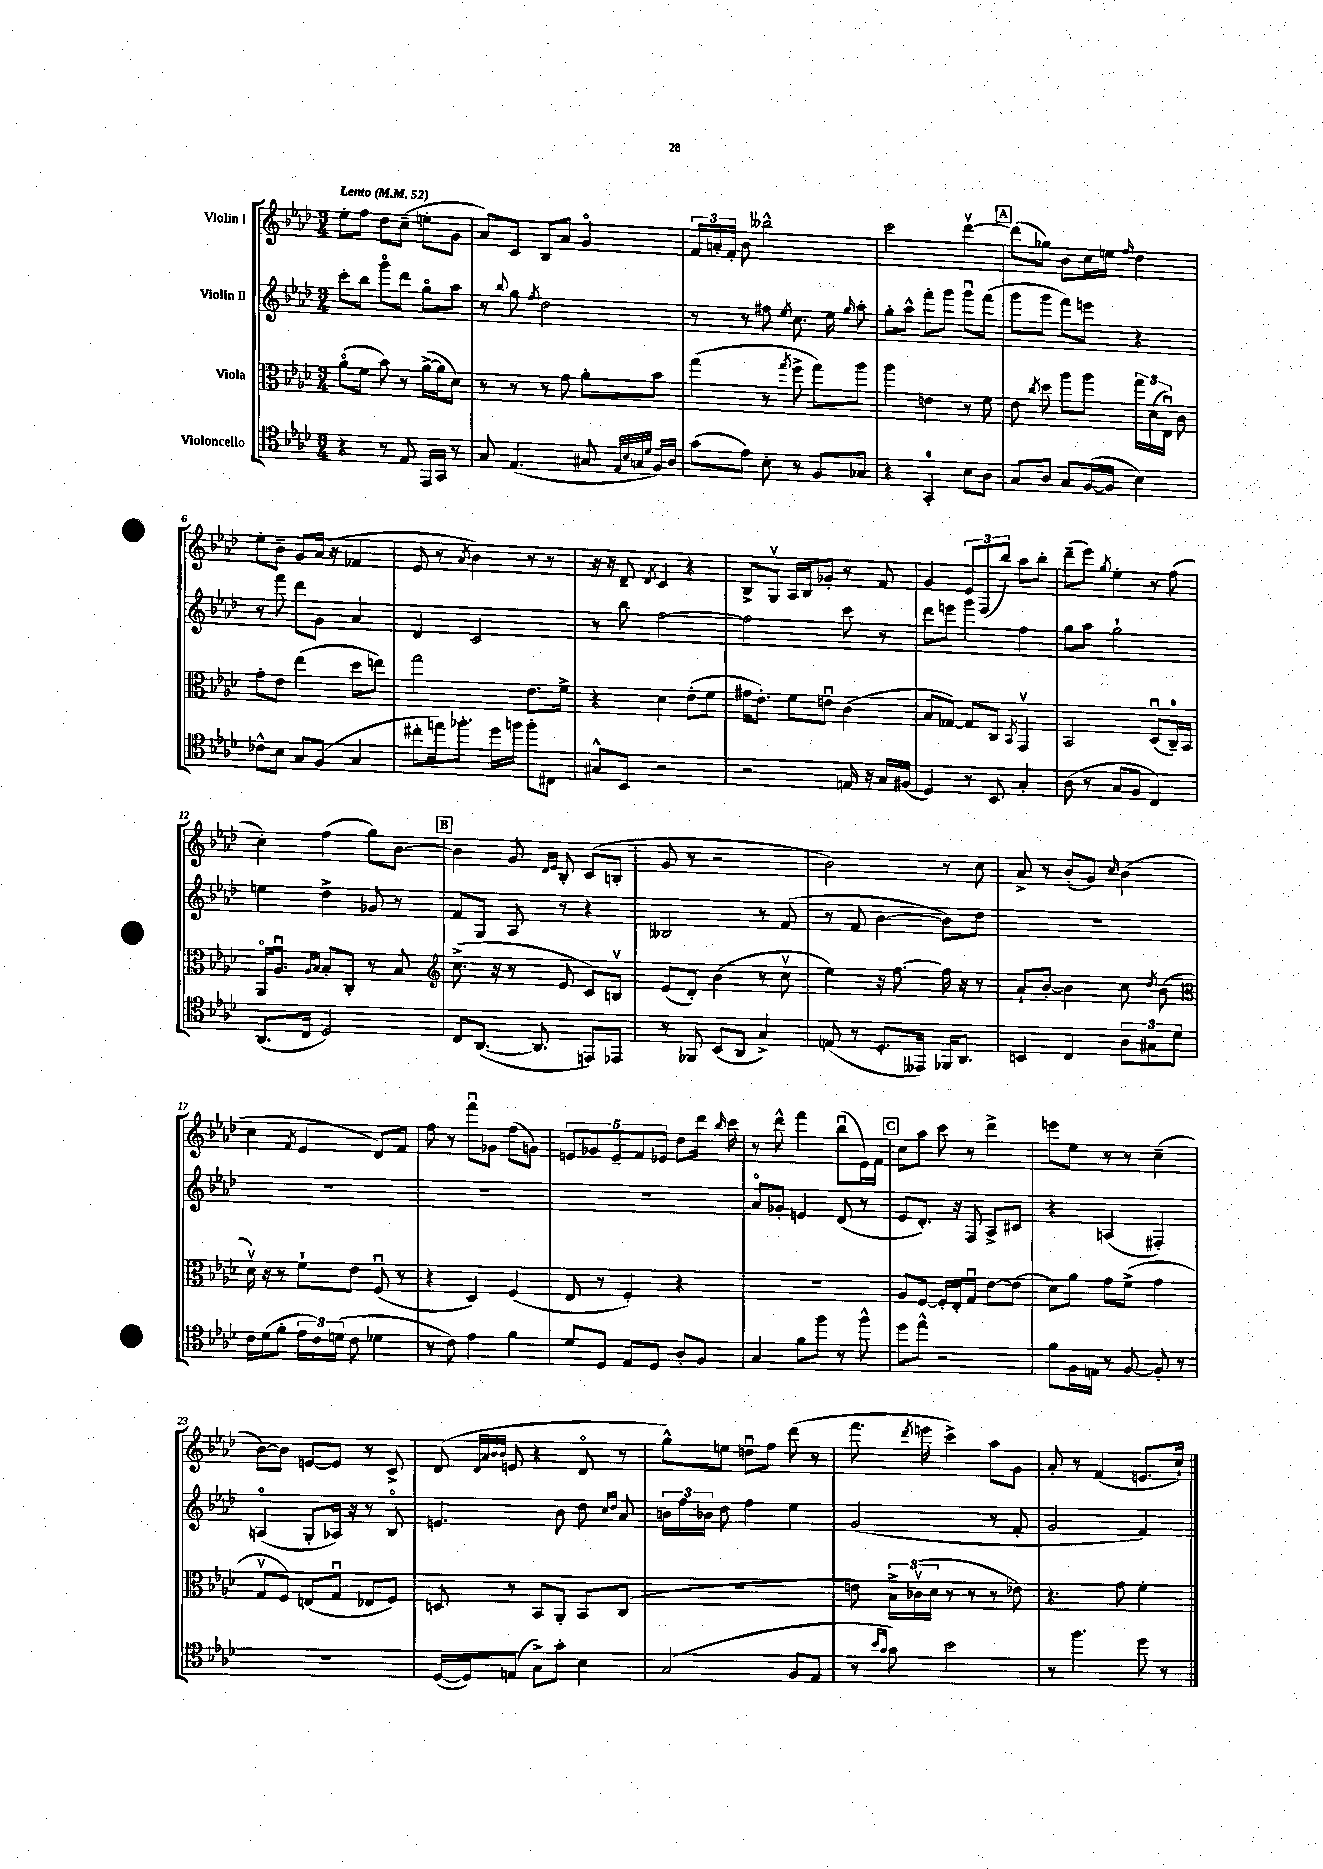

**kern	**kern	**kern	**kern
*staff4	*staff3	*staff2	*staff1
*clefC4	*clefC3	*clefG2	*clefG2
*k[b-e-a-d-]	*k[b-e-a-d-]	*k[b-e-a-d-]	*k[b-e-a-d-]
*M3/4	*M3/4	*M3/4	*M3/4
*MM52	*MM52	*MM52	*MM52
4r	(8a-o\L	8ccc'\L	8ee-'\L
.	8f\J	8bb-\J	8ff\J
8r	8b-\)	8gggo\L	8dd-\L
8E-/	8r	8ddd-\J	(8cc~\J
16EE-/LL	([16a-^\LL	8ggo\L	8ee'\L
16GG/JJ	16a-\]J	.	.
8r	8d-\J)	8aa-\J	8g\J
=	=	=	=
8G/	8r	8r	8a-/L)
.	.	8qqbb-/	.
(4.E-/	8r	8gg\	8c/J
.	.	8qff/	.
.	8r	2dd-\	8B-/L
.	8g\	.	8a-/J
8G#/	8a-'\L	.	4go/
32qqE-/LLL	.	.	.
32qqB-/	.	.	.
32qqG/	.	.	.
32qqd-/JJJ	.	.	.
16F/LL)	8b-\J	.	.
16A-/JJ	.	.	.
=	=	=	=
(8g\L	(4gg\	8r	24f/LL
.	.	.	24a'/
.	.	.	24f'/JJ
8e-\J)	.	8r	8b-\
8B-'\	8r	8ff#\	2bb--^^\
.	8qgg/	8qee-/	.
8r	8ff^\	8.cc\	.
8F/L	8gg\L)	.	.
.	.	16ee-\	.
.	.	16qqgg/	.
8G-/J	8aa-\J	8aa-'\	.
=	=	=	=
4r	4aa-\	8gg'\L	2ccc\
.	.	8aa-^^\J	.
4GG'/	4e\	8fff'\L	.
.	.	8ggg\J	.
8B-\L	8r	8gggu\L	[4ddd-v\
8A-\J	8f\	(8fff\J	.
=	=	=	=
8G/L	8e-\	8ggg\L	(8ddd-\]L
.	8qcc/	.	.
8A-/J	8dd-\	8ggg\J	8gg-\J)
8G/L	8aa-\L	8fff\L)	8b-\L
([16F/L	8aa-\J	8eee\J	16cc\L
16F/]JJ	.	.	16ee\JJ
.	.	.	16qqff/
4B-\)	24gg\LL	4r	4dd-\
.	(24d-\	.	.
.	24E-u\JJ)	.	.
.	8c\	.	.
=	=	=	=
8c-^^\L	8g'\L	8r	8ee-'\L
8B-\J	8e-\J	8fff\	8b-~\J
8G/L	(4ee-\	8ddd-\L	8g/L
(8F/J	.	8g\J	(16a-/Jk
.	.	.	16r
4G/	8dd-\L	4a-/	4f-/
.	8ee\J)	.	.
=	=	=	=
8cc#'\L	2gg\	4d-/	8e-/
16ee\k)	.	.	8r
8.ff-'\J	.	.	.
.	.	.	8qa-/
.	.	2c/	4b-\)
16dd-\LL	.	.	.
16ff\JJ	.	.	.
8ff'\L	8.e-\L	.	8r
8C#\J	.	.	8r
.	16f^\Jk	.	.
=	=	=	=
8G#^^/L	4r	8r	16r
.	.	.	16r
8BB-/J	.	8bb-\	8d-~/
.	.	.	8qd-/
2r	4d-\	[2ff\	4c/
.	(8e-'\L	.	4r
.	8f\J	.	.
=	=	=	=
2r	16g#\LK	2ff\]	8B-^/L
.	8.e-'\J)	.	.
.	.	.	8Gv/J
.	8f\L	.	16A-/LL
.	.	.	16B-/J
.	8eu\J	.	8g-'/J
16E/	(4c\	8ccc\	8r
16r	.	.	.
16G/LL	.	8r	8f/
(16F#/JJ	.	.	.
=	=	=	=
4D-/)	8B-/L	8ddd-\L	4g/
.	[8G-/J)	8eee\J	.
8r	8G-/]L	4ggg\	12e-/L
.	.	.	(12F/
8BB-/	8C/J	.	.
.	.	.	12bb-/J)
.	8qBB-/	.	.
4G'/	4GGv/	4ff\	8aa-\L
.	.	.	8bb-'\J
=	=	=	=
(8A-\	2BB-/	8gg\L	(8ddd-~\L
8r	.	8aa-\J	8eee-\J)
.	.	.	8qgg/
8G/L	.	2gg`\	4ee-'\
8F/J	.	.	.
4C/)	(8D-u/L	.	8r
.	16C~/L)	.	(8ff\
.	16BB-/JJ	.	.
=	=	=	=
(8.AA-/L	16AA-o/LK	4ee\	4cc'\)
.	8.A-u/J	.	.
16C/Jk	.	.	.
.	16qqA-/LL	.	.
.	16qqB-/JJ	.	.
2D-/)	8B-'/L	4dd-^\	(4ff\
.	8C'/J	.	.
.	8r	8g-/	8gg\L)
.	8B-/	8r	[8b-\J
=	=	=	=
*	*clefG2	*	*
8C/L	(8.cc^\	8f/L	4b-\]
([8.AA-/J	.	8G/J	.
.	16r	.	.
.	8r	8A-/	8g/
8.AA-/]	.	.	.
.	.	.	16qqd-/LL
.	.	.	16qqe-/JJ
.	8e-/	8r	8B-'/
8EE/L)	8c/L)	4r	(8c/L
8EE-/J	8Bv/J	.	8B'/J
=	=	=	=
8r	(8e-/L	2B--/	8g/
8FF-/	8d-'/J)	.	8r
(8BB-/L	(4b-\	.	2r
8AA-/J	.	.	.
4G^/)	8r	8r	.
.	8ccv\	(8f/	.
=	=	=	=
(8E/	4ee-\)	8r	2b-\)
8r	.	8f/	.
8.D-'/L	16r	[4b-\	.
.	[8.ff\	.	.
16EE--/Jk)	.	.	.
16FF-/LK	16ff\]	8b-\]L)	8r
8.AA-/J	16r	.	.
.	8r	8dd-\J	8cc\
=	=	=	=
4BB/	8a-`/L	2.r	8a-^/
.	[8b-'/J	.	8r
4C/	4b-\]	.	(8b-'/L
.	.	.	8g/J)
.	.	.	16qqcc/
12A-\L	8cc\	.	(4b-\
12G#\	.	.	.
.	8qdd-/	.	.
.	(8b-\	.	.
12d-\J	.	.	.
=	=	=	=
*	*clefC3	*	*
16c\LL	16d-v\)	2.r	4cc\
(16d-\J	16r	.	.
8f'\J	8r	.	.
.	.	.	8qf/
24e-\LL	8f`\L	.	4e-/
24c\)	.	.	.
(24d\JJ	.	.	.
8c\	8e-\J	.	.
4d-\	(8Fu/	.	8d-/L)
.	8r	.	8f/J
=	=	=	=
8r	4r	2.r	8ff\
8c\)	.	.	8r
4e-\	4D-/)	.	8fffu\L
.	.	.	8g-\J
4f\	(4F/	.	(8ff\L
.	.	.	8g\J)
=	=	=	=
8d-/L	8E-/	2.r	10e/L
.	.	.	10g-/
8D-/J	8r	.	.
.	.	.	10e~/
8E-/L	4F'/)	.	.
.	.	.	10f/
8D-/J	.	.	.
.	.	.	10e-/J
8A-'/L	4r	.	8dd-\L
8F/J	.	.	16ddd-\Jk
.	.	.	16qqbb-/
.	.	.	16ccc\
=	=	=	=
4G/	2.r	8a-o/L	8r
.	.	8g-'/J	8ddd-^^\
8f\L	.	4e/	4fff\
8ff\J	.	.	.
8r	.	(8d-/	(8bb-u\L
8ff^^\	.	8r	16e-\L)
.	.	.	16f\JJ
=	=	=	=
8dd-\L	8A-/L	8e-/L	8cc\L
8ee-^^\J	[8F/J	8.d-'/J)	8aa-\J
2r	16F'/]LL	.	8ccc\
.	16E-'/J	16r	.
.	8Gu/J	8F/	8r
.	[8e-\L	8A-^/L	4ddd-^\
.	(8e-\]J	8c#/J	.
=	=	=	=
8f\L	8d-\L)	4r	8eee\L
16F\L	8a-\J	.	8ee-\J
16E\JJ	.	.	.
8r	8g\L	(4A/	8r
[8F/	(8f^\J	.	8r
8F'/]	4g\	4F#'/)	(4cc~\
8r	.	.	.
=	=	=	=
2.r	8Gv/L	(4Ao/	[8b-\L)
.	8F/J)	.	8b-\]J
.	(8E/L	8G'/L	[8e/L
.	8Gu/J	16A-/Jk)	8e/]J
.	.	16r	.
.	8E-/L	8r	8r
.	8F/J)	8B-o/	8c^/
=	=	=	=
([16D-/LL	8D/	4.e/	(8d-/
16D-/]J)	.	.	.
.	.	.	32qqd-/LLL
.	.	.	32qqa-/
.	.	.	32qqb-/
.	.	.	32qqb-/JJJ
(8E/J	8r	.	8e/
8G^\L)	8BB-/L	.	4r
8g'\J	8AA-'/J	8b-\	.
4B-\	8BB-/L	8dd-\	8d-o/
.	.	16qqcc/LL	.
.	.	16qqdd-/JJ	.
.	(8C/J	8a-/	8r
=	=	=	=
(2G/	2.r	24b\LL	8gg^^\L)
.	.	24ff\	.
.	.	24b-\JJ	.
.	.	8dd-\	8ee\J
.	.	4ff\	8ddu\L
.	.	.	8ff\J
8F/L	.	4ee-\	(8ddd-\
8E-/J	.	.	8r
=	=	=	=
8r	8e\)	(2g/	8.fff\
16qqb-/LL	.	.	.
16qqg/JJ	.	.	.
8g\)	24B-^\LL	.	.
.	(24c-v\	.	.
.	.	.	8qddd-/
.	.	.	16eee\
.	24d-\JJ	.	.
2b-\	8r	.	4ccc^\)
.	8r	.	.
.	8r	8r	8aa-\L
.	8e-\)	8f'/	8g\J
=	=	=	=
8r	4.r	2g/	8a-'/
4.ff\	.	.	8r
.	.	.	(4f/
.	8g\	.	.
8dd-\	4f'\	4f/)	8.e/L
8r	.	.	.
.	.	.	16cc`/Jk)
==	==	==	==
*-	*-	*-	*-
